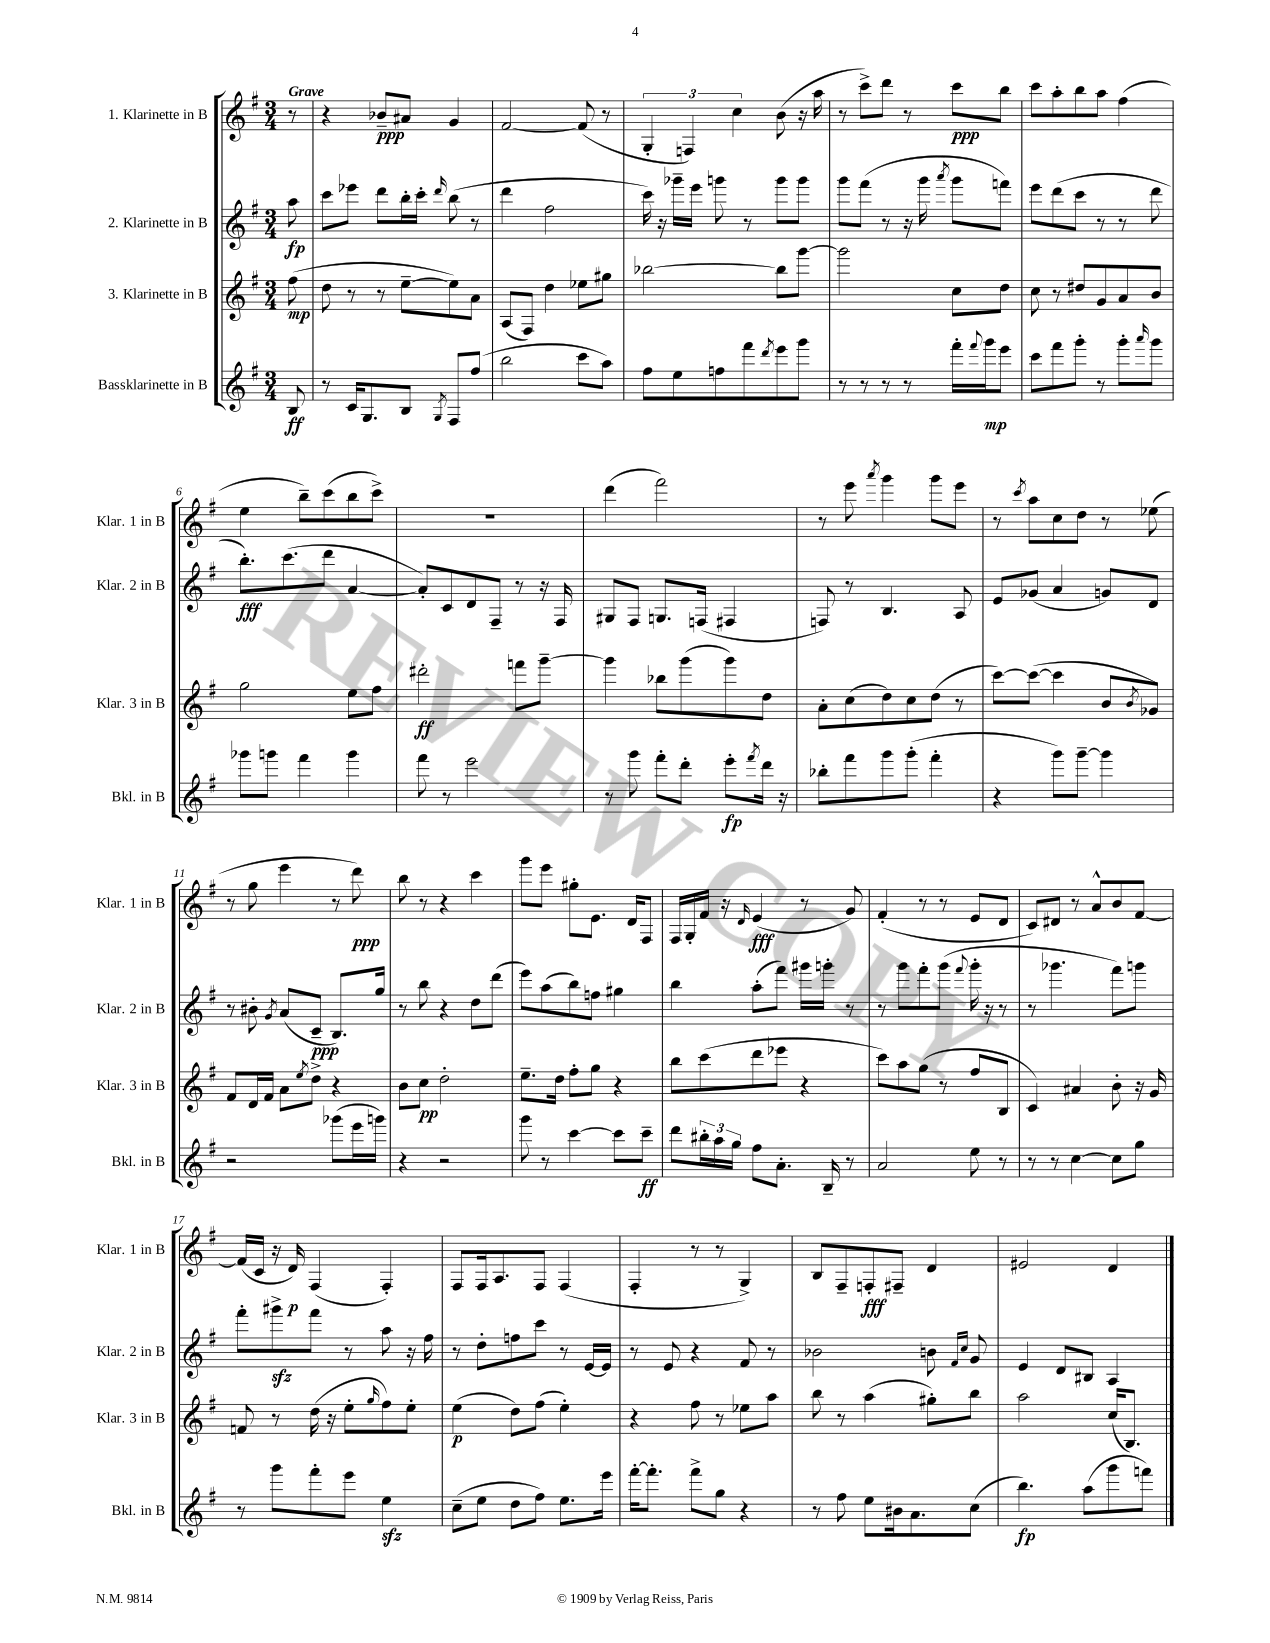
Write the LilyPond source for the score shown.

<<
\new StaffGroup <<
\new Staff = "s0" \with { instrumentName = "1. Klarinette in B" shortInstrumentName = "Klar. 1 in B" } {
    \clef treble \key g \major \numericTimeSignature \time 3/4 \partial 8 \tempo "Grave"
    r8 |
    r4 bes'8--\ppp ais'8 g'4 |
    fis'2~ fis'8( r8 |
    \tuplet 3/2 { g4-. f4) c''4 } b'8( r16 a''16 |
    r8 c'''8->) d'''8 r8 c'''8\ppp b''8 |
    c'''8 a''8-. b''8 a''8 fis''4( |
    e''4 b''8--) c'''8( b''8 c'''8->) |
    R2. |
    d'''4( fis'''2) |
    r8 e'''8 \acciaccatura { a'''8 } g'''4 g'''8 e'''8 |
    r8 \acciaccatura { c'''8 } a''8 c''8 d''8 r8 ees''8( |
    r8 g''8 e'''4 r8 d'''8\ppp) |
    b''8 r8 r4 c'''4 |
    g'''8 e'''8 gis''8-. e'8. d'16 fis8 |
    fis16 g16-. fis'16 r16 \grace { d'16 } e'4\fff( r8 g'8) |
    fis'4-.( r8 r8 e'8 d'8 |
    c'8) dis'8 r8 a'8-^ b'8 fis'8~ |
    fis'16( c'16 r16 d'16\p) fis4( fis4-.) |
    fis8 fis16 a8. fis8 fis4( |
    fis4-. r8 r8 g4->) |
    b8 fis8-- f8-.\fff fis8-- d'4 |
    eis'2 d'4 \bar "|." |
}
\new Staff = "s1" \with { instrumentName = "2. Klarinette in B" shortInstrumentName = "Klar. 2 in B" } {
    \clef treble \key g \major \numericTimeSignature \time 3/4 \partial 8
    a''8\fp |
    c'''8 ees'''8 d'''8 b''16-. c'''16-. \grace { d'''16 } b''8( r8 |
    d'''4 fis''2 |
    c'''16) r16 ges'''16-- e'''16 g'''8 r8 g'''8 g'''8 |
    g'''8 fis'''8( r8 r16 g'''16 \acciaccatura { a'''8 } g'''8 f'''8) |
    e'''8 d'''8( c'''8 r8 r8 d'''8 |
    b''8.-.\fff) c'''8.( d'''8 a'4~ |
    a'8-.) c'8 d'8 fis8-- r8 r16 fis16 |
    gis8 fis8 g8. f16( fis4 |
    f8) r8 b4. a8 |
    e'8 ges'8( a'4 g'8) d'8 |
    r8 bis'8-. \acciaccatura { g'8 } a'8( c'8--\ppp b8.) g''16 |
    r8 b''8 r4 d''8 d'''8( |
    e'''8) a''8( b''8) f''8 gis''4 |
    b''4 a''8-.( fis'''8) gis'''16 g'''16-. r8 |
    r8 g'''8 fis'''8-. g'''8( \appoggiatura { fis'''8 } g'''16-. r16 r8 |
    r8 ges'''4. fis'''8) g'''8 |
    fis'''8-. gis'''8->\sfz fis'''8 r8 a''8 r16 fis''16 |
    r8 d''8-. f''8 c'''8 r8 e'16~ e'16 |
    r8 e'8 r4 fis'8 r8 |
    bes'2 b'8 \grace { fis'16 c''16 } g'8 |
    e'4 d'8 bis8 a4 \bar "|." |
}
\new Staff = "s2" \with { instrumentName = "3. Klarinette in B" shortInstrumentName = "Klar. 3 in B" } {
    \clef treble \key g \major \numericTimeSignature \time 3/4 \partial 8
    fis''8\mp( |
    d''8 r8 r8 e''8~-- e''8) a'8 |
    a8( fis8) d''4 ees''8 gis''8 |
    bes''2~ bes''8 g'''8~ |
    g'''2 c''8 d''8 |
    c''8 r8 dis''8 g'8 a'8 b'8 |
    g''2 e''8 fis''8 |
    dis'''2-.\ff f'''8 g'''8~-- |
    g'''4 bes''8 g'''8( g'''8) d''8 |
    a'8-. c''8( d''8) c''8 d''8( r8 |
    c'''8~) c'''8~( c'''4 b'8 \acciaccatura { b'8 } ges'8) |
    fis'8 d'16 fis'16 a'8 \acciaccatura { e''8 } d''8-> r4 |
    b'8 c''8\pp d''2-. |
    e''8.-- d''16 fis''8-. g''8 r4 |
    b''8 c'''8( d'''8 ees'''8 r4 |
    c'''8) a''8 g''8( r8 fis''8 b8 |
    c'4) ais'4 b'8-. r16 g'16 |
    f'8 r8 d''16( r16 e''8-. \grace { g''16 } fis''8) e''8-. |
    e''4\p( d''8) fis''8( e''4-.) |
    r4 fis''8 r8 ees''8 a''8 |
    b''8 r8 a''4( gis''8-.) b''8 |
    a''2 c''16( b8.) \bar "|." |
}
\new Staff = "s3" \with { instrumentName = "Bassklarinette in B" shortInstrumentName = "Bkl. in B" } {
    \clef treble \key g \major \numericTimeSignature \time 3/4 \partial 8
    b8\ff |
    r8 c'16 g8. b8 \acciaccatura { g8 } fis8 fis''8( |
    b''2 c'''8 a''8) |
    fis''8 e''8 f''8 fis'''8 \acciaccatura { d'''8 } e'''8 g'''8 |
    r8 r8 r8 r8 fis'''16-. \appoggiatura { fis'''8 } g'''16\mp e'''8 |
    c'''8 fis'''8 g'''8-. r8 g'''8-. \grace { a'''16 } g'''8 |
    ges'''8 g'''8 fis'''4 g'''4 |
    fis'''8 r8 e'''2 |
    r8 g'''8 fis'''8-. d'''8-. e'''8-.\fp \acciaccatura { fis'''8 } d'''16 r16 |
    bes''8-. fis'''8 g'''8 g'''8-.( fis'''4-. |
    r4 g'''8) g'''8~-- g'''4 |
    r2 ges'''8( e'''16 g'''16) |
    r4 r2 |
    g'''8 r8 c'''4~ c'''8 c'''8--\ff |
    d'''8 \tuplet 3/2 { bis''16-. a''16 g''16 } fis''8 a'8.-. b16-- r8 |
    a'2 e''8 r8 |
    r8 r8 c''4~ c''8 g''8 |
    r8 g'''8 fis'''8-. e'''8 e''4\sfz |
    c''8--( e''8 d''8 fis''8) e''8. e'''16 |
    fis'''16~-. fis'''8.-. fis'''8-> g''8 r4 |
    r8 fis''8 e''8 bis'16 a'8. c''8( |
    b''4.\fp) a''8( g'''8 f'''8) \bar "|." |
}
>>
>>
